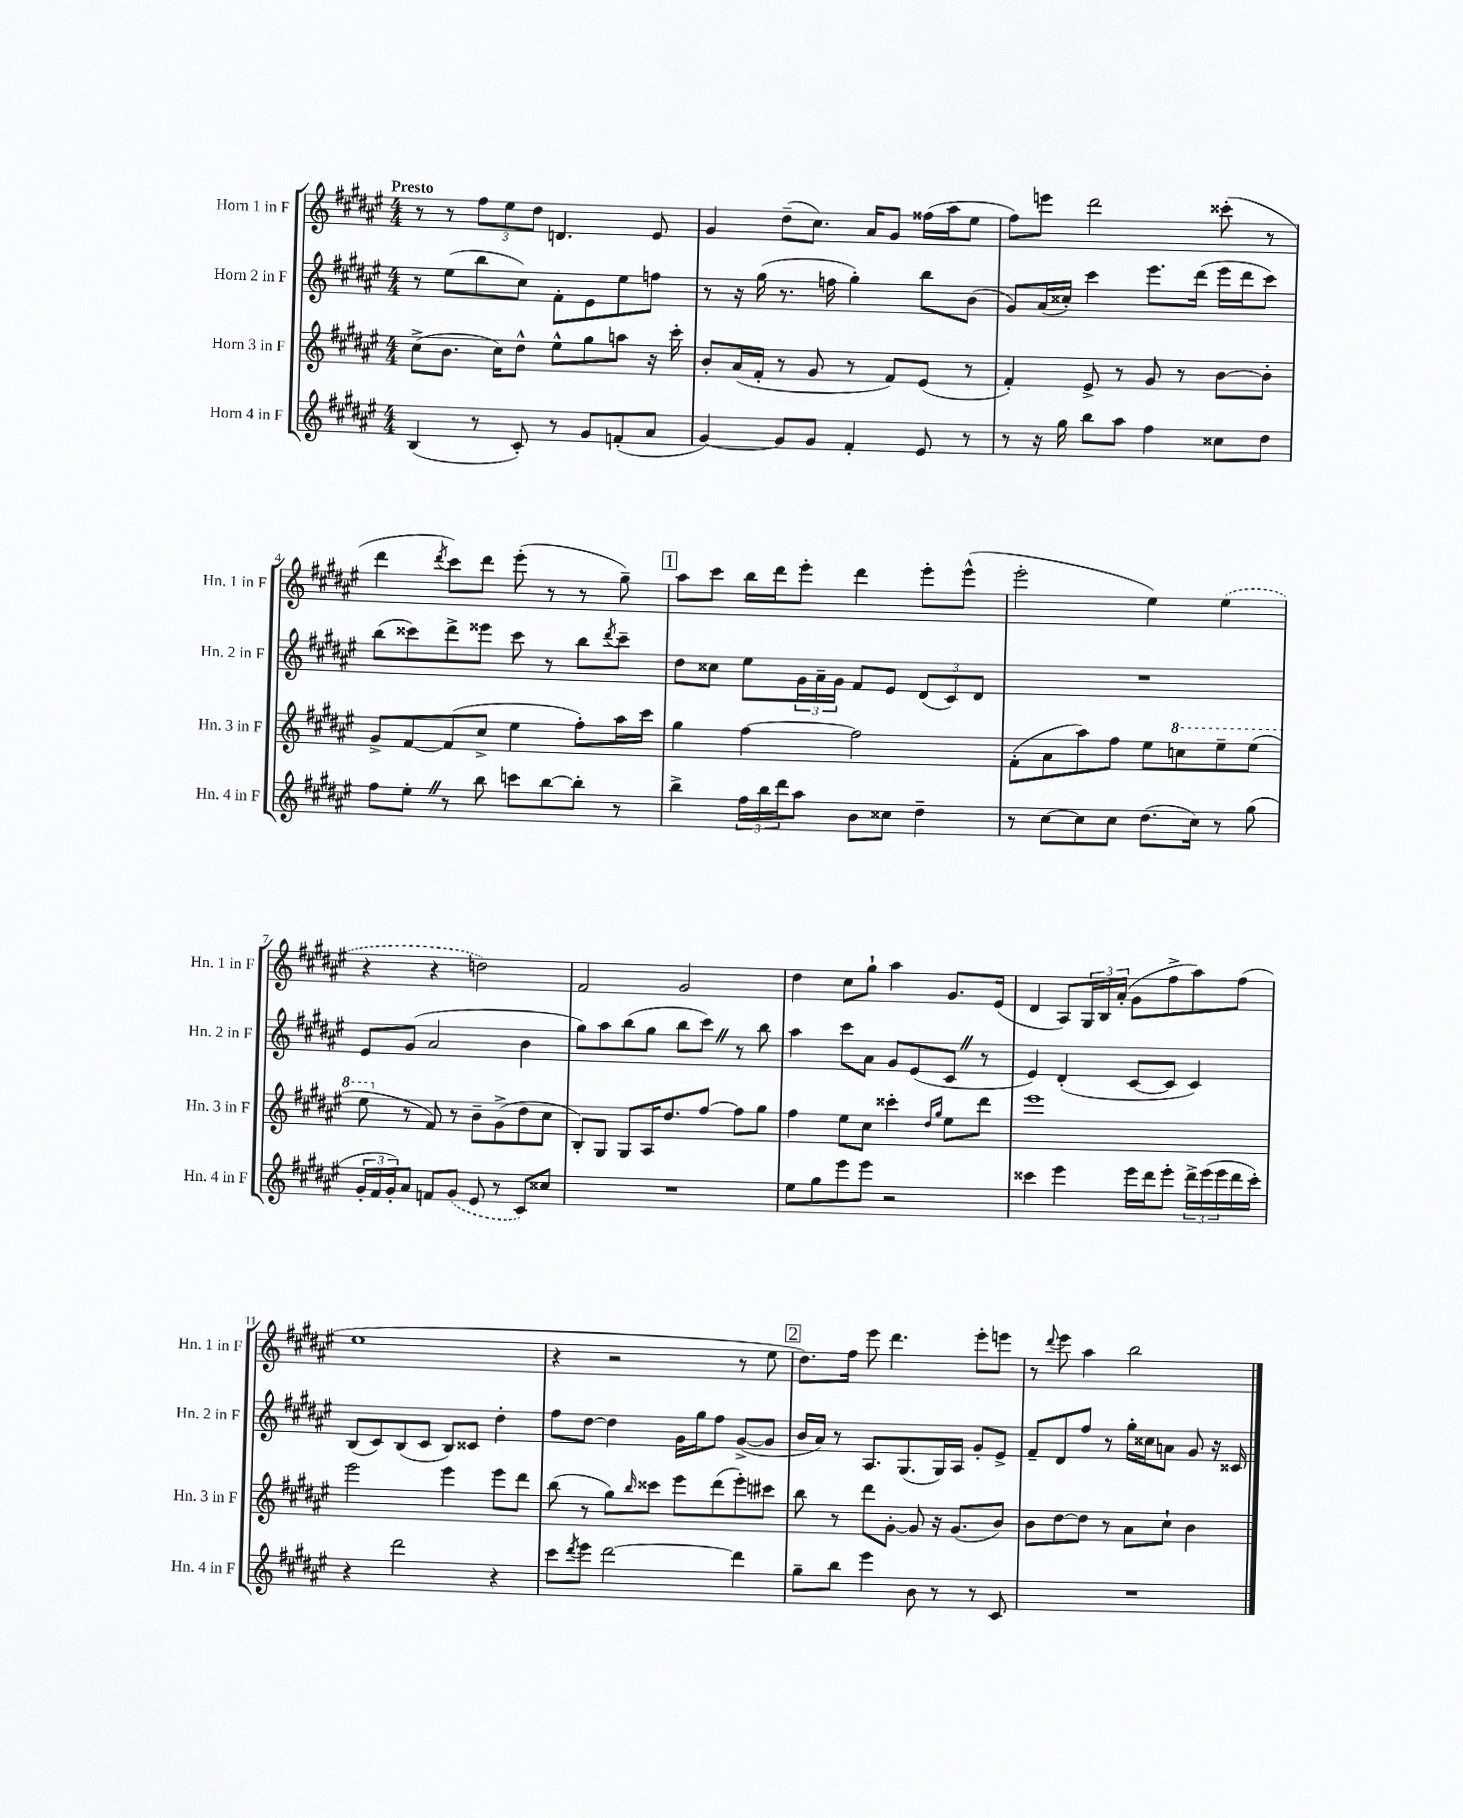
<<
\new StaffGroup <<
\new Staff = "s0" \with { instrumentName = "Horn 1 in F" shortInstrumentName = "Hn. 1 in F" } {
    \clef treble \key fis \major \numericTimeSignature \time 4/4 \tempo "Presto"
    r8 r8 \tuplet 3/2 { fis''8 eis''8 dis''8 } d'4. eis'8 |
    gis'4 dis''8--( cis''8.) ais'16 gis'8 fisis''16( ais''16 eis''8 |
    fis''8) e'''8 dis'''2 cisis'''8-.( r8 |
    dis'''4 \acciaccatura { dis'''8 } cis'''8) dis'''8 eis'''8-.( r8 r8 gis''8--) |
    \mark \markup { \box "1" } ais''8 cis'''8 b''16 dis'''16 eis'''8-. dis'''4 eis'''8-. eis'''8-^( |
    eis'''2-. eis''4) \once \slurDashed eis''4( |
    r4 r4 d''2) |
    fis'2 gis'2 |
    dis''4 cis''8 gis''8-! ais''4 gis'8. eis'16( |
    dis'4 ais8) \tuplet 3/2 { gis16 b16 ais'16-.( } gis'8 fis''8-> ais''8) fis''8( |
    eis''1 |
    r4 r2 r8 eis''8 |
    \mark \markup { \box "2" } dis''8.) fis''16 eis'''8 dis'''4. eis'''8-. e'''8 |
    r8 \appoggiatura { dis'''8 } eis'''8 ais''4 b''2 \bar "|." |
}
\new Staff = "s1" \with { instrumentName = "Horn 2 in F" shortInstrumentName = "Hn. 2 in F" } {
    \clef treble \key fis \major \numericTimeSignature \time 4/4
    r8 eis''8( b''8 cis''8) fis'8-. eis'8 eis''8 f''8 |
    r8 r16 gis''16( r8. f''16 gis''4-.) b''8 b'8( |
    gis'8) ais'16( cisis''16-.) cis'''4 eis'''8. dis'''16( eis'''16 dis'''16 cis'''8) |
    b''8( cisis'''8) dis'''8-> eisis'''8 cisis'''8 r8 b''8 \acciaccatura { dis'''8 } cisis'''8-- |
    \mark \markup { \box "1" } dis''8 cisis''8 eis''8 \tuplet 3/2 { gis'16 ais'16-- gis'16 } fis'8 eis'8 \tuplet 3/2 { dis'8( cis'8) dis'8 } |
    R1 |
    eis'8 gis'8( ais'2 b'4 |
    gis''8) ais''8 b''8( gis''8 b''8 cis'''8) \once \override BreathingSign.text = \markup { \musicglyph "scripts.caesura.straight" } \breathe r8 b''8 |
    ais''4 cis'''8 ais'8 gis'8 eis'8( cis'8 \once \override BreathingSign.text = \markup { \musicglyph "scripts.caesura.straight" } \breathe r8 |
    eis'4) dis'4-.( cis'8~ cis'8 cis'4) |
    b8( cis'8) b8( cis'8 b8) cisis'8 dis''4-. |
    fis''8 dis''8~ dis''4 gis'16 gis''16 fis''8 gis'8~->( gis'8 |
    \mark \markup { \box "2" } b'16 ais'16) r8 ais8. gis8.( gis16) ais16 gis'8-. eis'8-> |
    fis'8-- dis'8 fis''8 r8 gis''16-. cisis''16 a'8 gis'8 r16 cisis'16 \bar "|." |
}
\new Staff = "s2" \with { instrumentName = "Horn 3 in F" shortInstrumentName = "Hn. 3 in F" } {
    \clef treble \key fis \major \numericTimeSignature \time 4/4
    cis''8->( b'8. cis''16) dis''8-^ eis''8-^ gis''8 a''8 r16 cis'''16-. |
    b'8-. ais'16( fis'16-. r8 gis'8 r8 fis'8) eis'8( r8 |
    fis'4-.) eis'8-> r8 gis'8 r8 b'8~ b'8-. |
    gis'8-> fis'8~ fis'8( cis''8-> eis''4 fis''8-.) ais''16 cis'''16 |
    \mark \markup { \box "1" } gis''4 fis''4~ fis''2 |
    fis'8-.( ais'8 ais''8) fis''8 eis''8 \ottava #1 c'''8 eis'''8-- eis'''8( |
    eis'''8 \ottava #0 r8 fis'8) r8 b'8-- gis'8->( dis''8 cis''8 |
    b8-.) gis8 gis8 ais16 dis''8. fis''8~ fis''8 gis''8 |
    fis''4 eis''8 cis''8 cisis'''4-. \grace { dis''16 gis''16 } eis''8 dis'''8 |
    eis'''1 |
    eis'''2 eis'''4 eis'''8 dis'''8 |
    b''8( r8 gis''8) \grace { b''16 } cisis'''8 eis'''8 dis'''8( eis'''8-.) cis'''8 |
    \mark \markup { \box "2" } b''8 r8 dis'''8 gis'8~-. gis'8 r16 gis'8.( b'8) |
    b'8 dis''8~ dis''8 r8 ais'8 cis''8-! b'4 \bar "|." |
}
\new Staff = "s3" \with { instrumentName = "Horn 4 in F" shortInstrumentName = "Hn. 4 in F" } {
    \clef treble \key fis \major \numericTimeSignature \time 4/4
    b4( r8 cis'8-.) r8 gis'8 f'8-.( ais'8 |
    gis'4~) gis'8 gis'8 fis'4-. eis'8 r8 |
    r8 r16 gis''16 b''8 ais''8 fis''4 cisis''8 dis''8 |
    fis''8 eis''8-. \once \override BreathingSign.text = \markup { \musicglyph "scripts.caesura.straight" } \breathe r8 b''8 c'''8 b''8~ b''8-. r8 |
    \mark \markup { \box "1" } b''4-> \tuplet 3/2 { fis''16 b''16 dis'''16 } ais''8 b'8 cisis''8 dis''4-- |
    r8 cis''8~ cis''8 cis''8 dis''8.( cis''16) r8 gis''8( |
    \tuplet 3/2 { gis'16-. fis'16 gis'16-.) } ais'8 f'8 \once \slurDashed gis'8( eis'8 r8 cis'8) cisis''8 |
    R1 |
    eis''8 gis''8 eis'''8 eis'''8 r2 |
    cisis'''4 eis'''4 eis'''16 dis'''16 eis'''8-. \tuplet 3/2 { dis'''16-> eis'''16( eis'''16 } dis'''16 cisis'''16-.) |
    r4 dis'''2 r4 |
    cis'''8 \acciaccatura { dis'''8 } eis'''8 dis'''2~ dis'''4 |
    \mark \markup { \box "2" } gis''8-- b''8 eis'''4 b'8 r8 r8 cis'8 |
    R1 \bar "|." |
}
>>
>>
